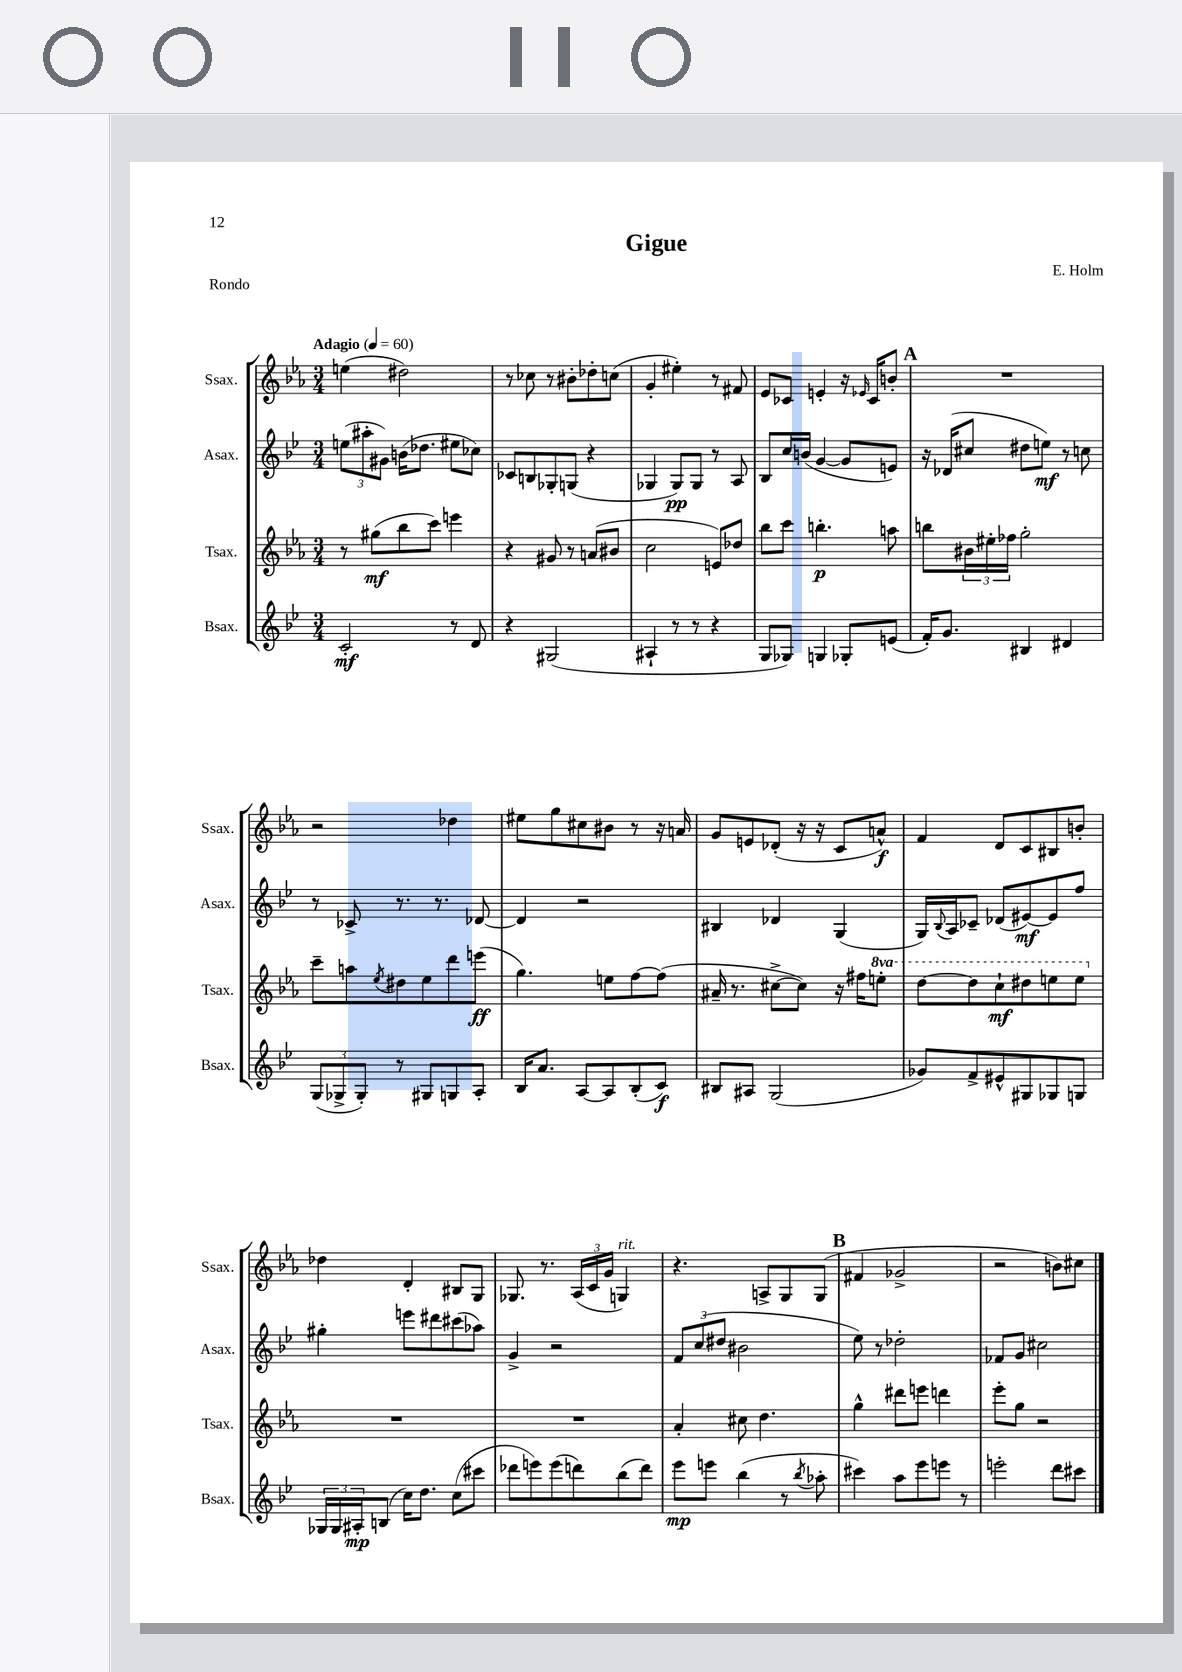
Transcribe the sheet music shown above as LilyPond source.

\header { title = "Gigue" composer = "E. Holm" piece = "Rondo" }
<<
\new StaffGroup <<
\new Staff = "s0" \with { instrumentName = "Ssax." shortInstrumentName = "Ssax." } {
    \clef treble \key ees \major \numericTimeSignature \time 3/4 \tempo "Adagio" 4 = 60
    e''4( dis''2) |
    r8 ces''8 r8 bis'8-. des''8-. c''8( |
    g'4-. eis''4-.) r8 fis'8 |
    ees'8 ces'8 e'4-. r16 \grace { ees'16 } ces'16 b'8-. |
    \mark \markup { \bold "A" } R2. |
    r2 des''4 |
    eis''8 g''8 cis''8 bis'8 r8 r16 a'16 |
    g'8 e'8 des'8-.( r16 r16 c'8 a'8-^\f) |
    f'4 d'8 c'8 bis8 b'8-. |
    des''4 d'4-. bis8 g8 |
    ges8. r8. \tuplet 3/2 { aes16( c'16 g'16 } g4^\markup { \italic "rit." }) |
    r4. a8-> g8 g8( |
    \mark \markup { \bold "B" } fis'4 ges'2-> |
    r2 b'8) cis''8 \bar "|." |
}
\new Staff = "s1" \with { instrumentName = "Asax." shortInstrumentName = "Asax." } {
    \clef treble \key bes \major \numericTimeSignature \time 3/4
    \tuplet 3/2 { e''8( ais''8-. gis'8) } b'16( des''8. eis''8 ces''8) |
    ces'8 b8 ges8-. g8( r4 |
    ges4 ges8\pp) ges8 r8 a8 |
    bes8 c''16 b'16( g'4~ g'8 e'8) |
    \mark \markup { \bold "A" } r16 des'16( cis''8 dis''8 e''8\mf) r8 c''8 |
    r8 ces'8-> r8. r8. des'8~ |
    des'4 r2 |
    bis4 des'4 g4( |
    g16) \appoggiatura { bes8 } a16 ces'8-- des'8( eis'8~\mf) eis'8 f''8 |
    gis''4-. e'''8 dis'''8 cis'''8( aes''8) |
    g'4-> r2 |
    \tuplet 3/2 { f'8 c''8( dis''8 } bis'2 |
    \mark \markup { \bold "B" } ees''8) r8 des''2-. |
    fes'8 g'8 cis''2 \bar "|." |
}
\new Staff = "s2" \with { instrumentName = "Tsax." shortInstrumentName = "Tsax." } {
    \clef treble \key ees \major \numericTimeSignature \time 3/4 \set Staff.ottavationMarkups = #ottavation-simple-ordinals
    r8 gis''8\mf( bes''8 c'''8) e'''4 |
    r4 gis'8 r8 a'8( bis'8 |
    c''2 e'8) des''8 |
    bes''8 c'''8 b''4.-.\p a''8 |
    \mark \markup { \bold "A" } b''8 \tuplet 3/2 { bis'16 eis''16-. fes''16 } g''2-. |
    c'''8-- a''8 \acciaccatura { ees''8 } dis''8 ees''8 d'''8 e'''8\ff( |
    g''4.) e''8 f''8~ f''8( |
    ais'16-- r8. cis''8~-> cis''8) r16 fis''16 \ottava #1 e'''8-. |
    d'''8~ d'''8 c'''8-!\mf dis'''8 e'''8 e'''8 \ottava #0 |
    R2. |
    R2. |
    aes'4-. cis''8 d''4. |
    \mark \markup { \bold "B" } g''4-^ dis'''8 e'''8 d'''4 |
    ees'''8-. g''8 r2 \bar "|." |
}
\new Staff = "s3" \with { instrumentName = "Bsax." shortInstrumentName = "Bsax." } {
    \clef treble \key bes \major \numericTimeSignature \time 3/4
    c'2-.\mf r8 d'8 |
    r4 gis2( |
    ais4-! r8 r8 r4 |
    g8 ges8) g4 ges8-. e'8( |
    \mark \markup { \bold "A" } f'16-.) g'8. bis4 dis'4 |
    \tuplet 3/2 { g8( ges8-> ges8-.) } r8 gis8 g8 a8-. |
    bes16 a'8. a8~ a8 bes8-.( c'8\f) |
    bis8 ais8 g2( |
    ges'8) f'8-> eis'8-^ gis8 ges8 g8 |
    \tuplet 3/2 { ges16 ges16 ais16-.\mp } b8( c''16) d''8. c''8( cis'''8 |
    des'''8 e'''8) e'''8( d'''8) bes''8( d'''8) |
    ees'''8\mp e'''8 bes''4( r8 \acciaccatura { bes''8 } aes''8-. |
    \mark \markup { \bold "B" } cis'''4) a''8 ees'''8 e'''8 r8 |
    e'''2-. d'''8 cis'''8 \bar "|." |
}
>>
>>
\layout { \context { \Score \remove "Bar_number_engraver" } }
